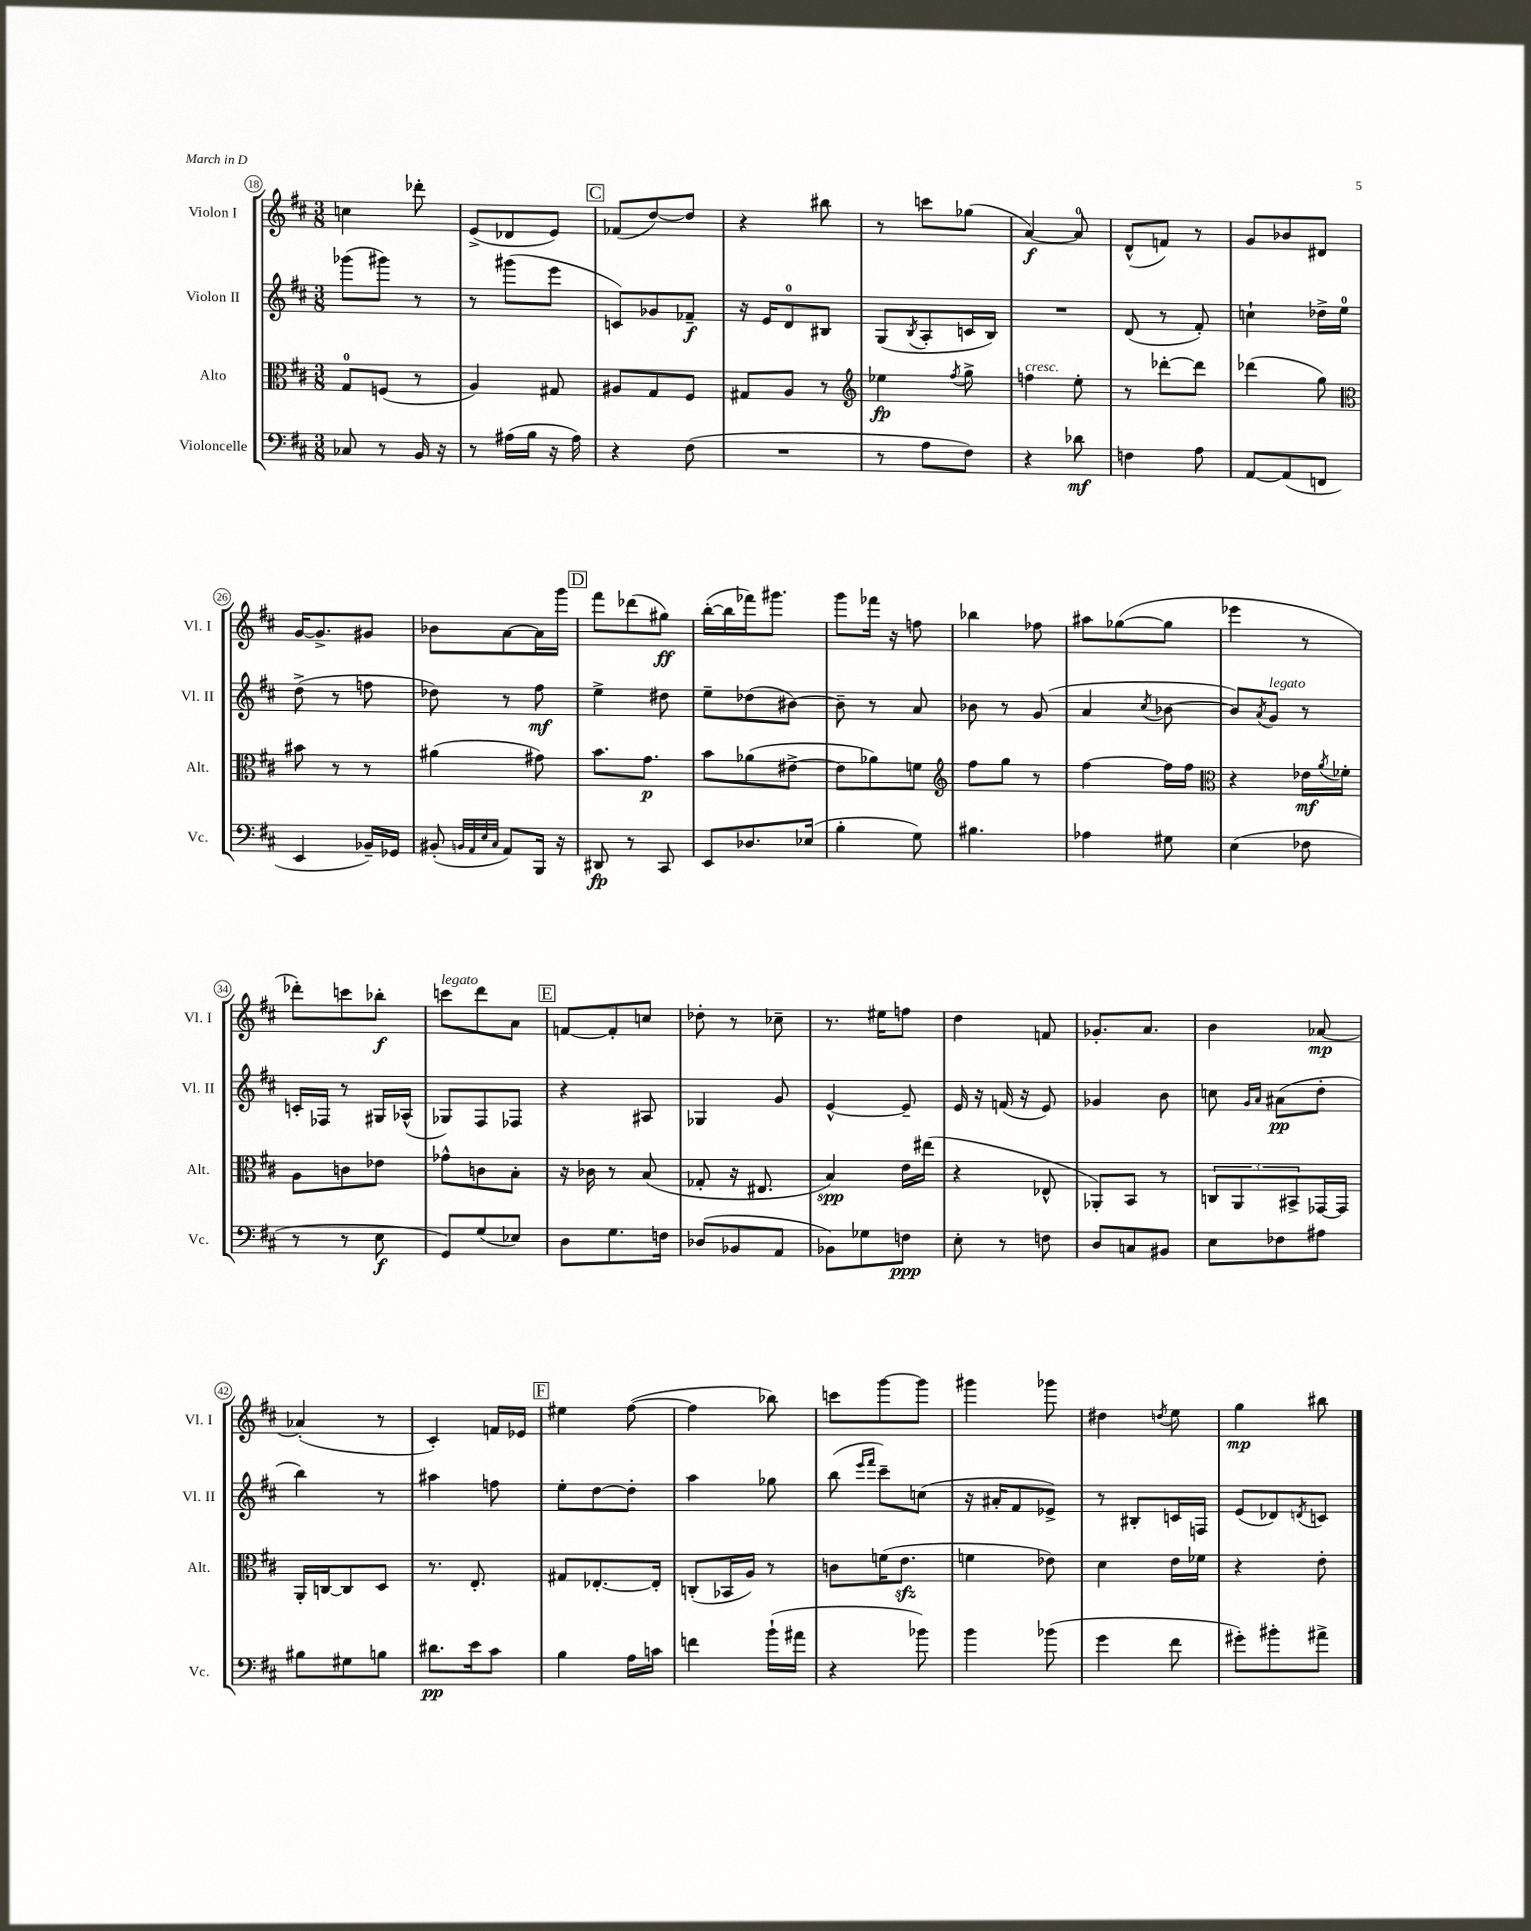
<<
\new StaffGroup <<
\new Staff = "s0" \with { instrumentName = "Violon I" shortInstrumentName = "Vl. I" } {
    \clef treble \key d \major \numericTimeSignature \time 3/8
    c''4 des'''8-. |
    e'8->( des'8 e'8) |
    \mark \markup { \box "C" } fes'8( d''8~) d''8 |
    r4 bis''8 |
    r8 c'''8 ges''8( |
    a'4~\f) a'8-0 |
    d'8-^( f'8) r8 |
    g'8 bes'8 dis'8 |
    g'16~ g'8.-> gis'8 |
    bes'8 a'8~ a'16 g'''16 |
    \mark \markup { \box "D" } fis'''8 des'''8( gis''8\ff) |
    b''16~-.( b''16 fes'''16) gis'''8. |
    g'''8 fes'''16 r16 f''8 |
    bes''4 fes''8 |
    ais''8 ges''8~( ges''8 |
    ees'''4 r8 |
    des'''8-.) c'''8 bes''8-.\f |
    c'''8^\markup { \italic "legato" } d'''8 a'8 |
    \mark \markup { \box "E" } f'8~ f'8-. c''8 |
    des''8-. r8 ces''8-- |
    r8. eis''16 f''8 |
    d''4 f'8 |
    ges'8.-. a'8. |
    b'4 aes'8~\mp |
    aes'4-.( r8 |
    cis'4-.) f'16 ees'16 |
    \mark \markup { \box "F" } eis''4 fis''8~( |
    fis''4 bes''8) |
    c'''8 g'''8~ g'''8 |
    gis'''4 ges'''8 |
    dis''4 \acciaccatura { d''8 } e''8 |
    g''4\mp bis''8 \bar "|." |
}
\new Staff = "s1" \with { instrumentName = "Violon II" shortInstrumentName = "Vl. II" } {
    \clef treble \key d \major \numericTimeSignature \time 3/8
    ges'''8( gis'''8) r8 |
    r8 gis'''8( e'''8 |
    \mark \markup { \box "C" } c'8) ges'8 fes'8--\f |
    r16 e'16 d'8-0 bis8 |
    g8( \acciaccatura { b8 } a8-. c'16 b16) |
    R4. |
    d'8( r8 fis'8-.) |
    c''4-! des''16-> e''16-0 |
    d''8->( r8 f''8 |
    des''8) r8 fis''8\mf |
    \mark \markup { \box "D" } e''4-> dis''8 |
    e''8-- des''8( bis'8~) |
    bis'8-- r8 a'8 |
    bes'8 r8 g'8( |
    a'4 \acciaccatura { cis''8 } bes'8~ |
    bes'8) \acciaccatura { a'8 } g'8^\markup { \italic "legato" } r8 |
    c'16-. fes16 r8 gis16 aes16-^( |
    ges8) fis8 fes8 |
    \mark \markup { \box "E" } r4 ais8 |
    ges4 g'8 |
    e'4~-^ e'8-- |
    e'16 r16 f'16( r16 e'8) |
    ges'4 b'8 |
    c''8 \grace { g'16 a'16 } ais'8\pp( d''8-. |
    b''4) r8 |
    ais''4 f''8 |
    \mark \markup { \box "F" } e''8-. d''8~ d''8-. |
    a''4 ges''8 |
    b''8( \grace { e'''16 fis'''16 } cis'''8--) c''8( |
    r16 ais'16-. fis'8 ees'8->) |
    r8 bis8-. c'16 f16 |
    e'8( des'8) \acciaccatura { d'8 } c'8 \bar "|." |
}
\new Staff = "s2" \with { instrumentName = "Alto" shortInstrumentName = "Alt." } {
    \clef alto \key d \major \numericTimeSignature \time 3/8
    g8-0 f8( r8 |
    a4) gis8 |
    \mark \markup { \box "C" } ais8 g8 fis8 |
    gis8 a8 r8 |
    \clef treble ees''4\fp \acciaccatura { fis''8 } g''8-> |
    f''4^\markup { \italic "cresc." } e''8-. |
    r8 des'''8~-. des'''8 |
    des'''4( g''8) |
    \clef alto bis'8 r8 r8 |
    ais'4( gis'8) |
    \mark \markup { \box "D" } b'8. g'8.\p |
    b'8 aes'8( eis'8~-> |
    eis'8 aes'8) f'8 |
    \clef treble fis''8 g''8 r8 |
    fis''4~ fis''16 fis''16 |
    \clef alto r4 ees'16\mf \acciaccatura { a'8 } fes'16-. |
    a8 c'8 ees'8 |
    ges'8-^ c'8 b8-. |
    \mark \markup { \box "E" } r16 ces'16 r8 b8( |
    ges8-. r16 eis8. |
    b4\spp) e'16 eis''16( |
    r4 ees8-^ |
    aes,8-.) b,8 r8 |
    \tuplet 3/2 { c8 a,8 bis,8-> } ges,16~ ges,16 |
    a,16-. c16~ c8 d8 |
    r8. e8.-. |
    \mark \markup { \box "F" } gis8 ees8.~-. ees16-. |
    c8-.( bes,16 a16) r8 |
    c'8 f'16( e'8.\sfz |
    f'4 ees'8) |
    d'4 e'16 fes'16 |
    r4 e'8-. \bar "|." |
}
\new Staff = "s3" \with { instrumentName = "Violoncelle" shortInstrumentName = "Vc." } {
    \clef bass \key d \major \numericTimeSignature \time 3/8
    ces8 r8 b,16 r16 |
    r8 ais16( b16 r16 ais16) |
    \mark \markup { \box "C" } r4 fis8( |
    R4. |
    r8 a8 fis8) |
    r4 des'8\mf |
    f4 a8 |
    a,8~ a,8( f,8 |
    e,4 bes,16--) ges,16 |
    bis,8-.( \grace { b,32 a,32 e32 cis32 } a,8) b,,16 r16 |
    \mark \markup { \box "D" } dis,8\fp r8 cis,8 |
    e,8 des8. ees16( |
    b4-. g8) |
    bis4. |
    aes4 gis8 |
    e4( fes8 |
    r8 r8 e8\f |
    g,8) g8( ees8) |
    \mark \markup { \box "E" } d8 g8. f16 |
    des8( bes,8 a,8 |
    bes,8) ges8 f8\ppp |
    e8-. r8 f8 |
    d8 c8 bis,8 |
    e8 fes8 ais8 |
    bis8 gis8 b8 |
    dis'8.\pp e'16 cis'8 |
    \mark \markup { \box "F" } b4 a16 c'16 |
    f'4 b'16-!( ais'16 |
    r4 bes'8) |
    b'4 bes'8( |
    g'4 fis'8 |
    gis'8-.) bis'8-. ais'8-> \bar "|." |
}
>>
>>
\layout { \context { \Score currentBarNumber = #18 \override BarNumber.stencil = #(make-stencil-circler 0.1 0.3 ly:text-interface::print) } }
